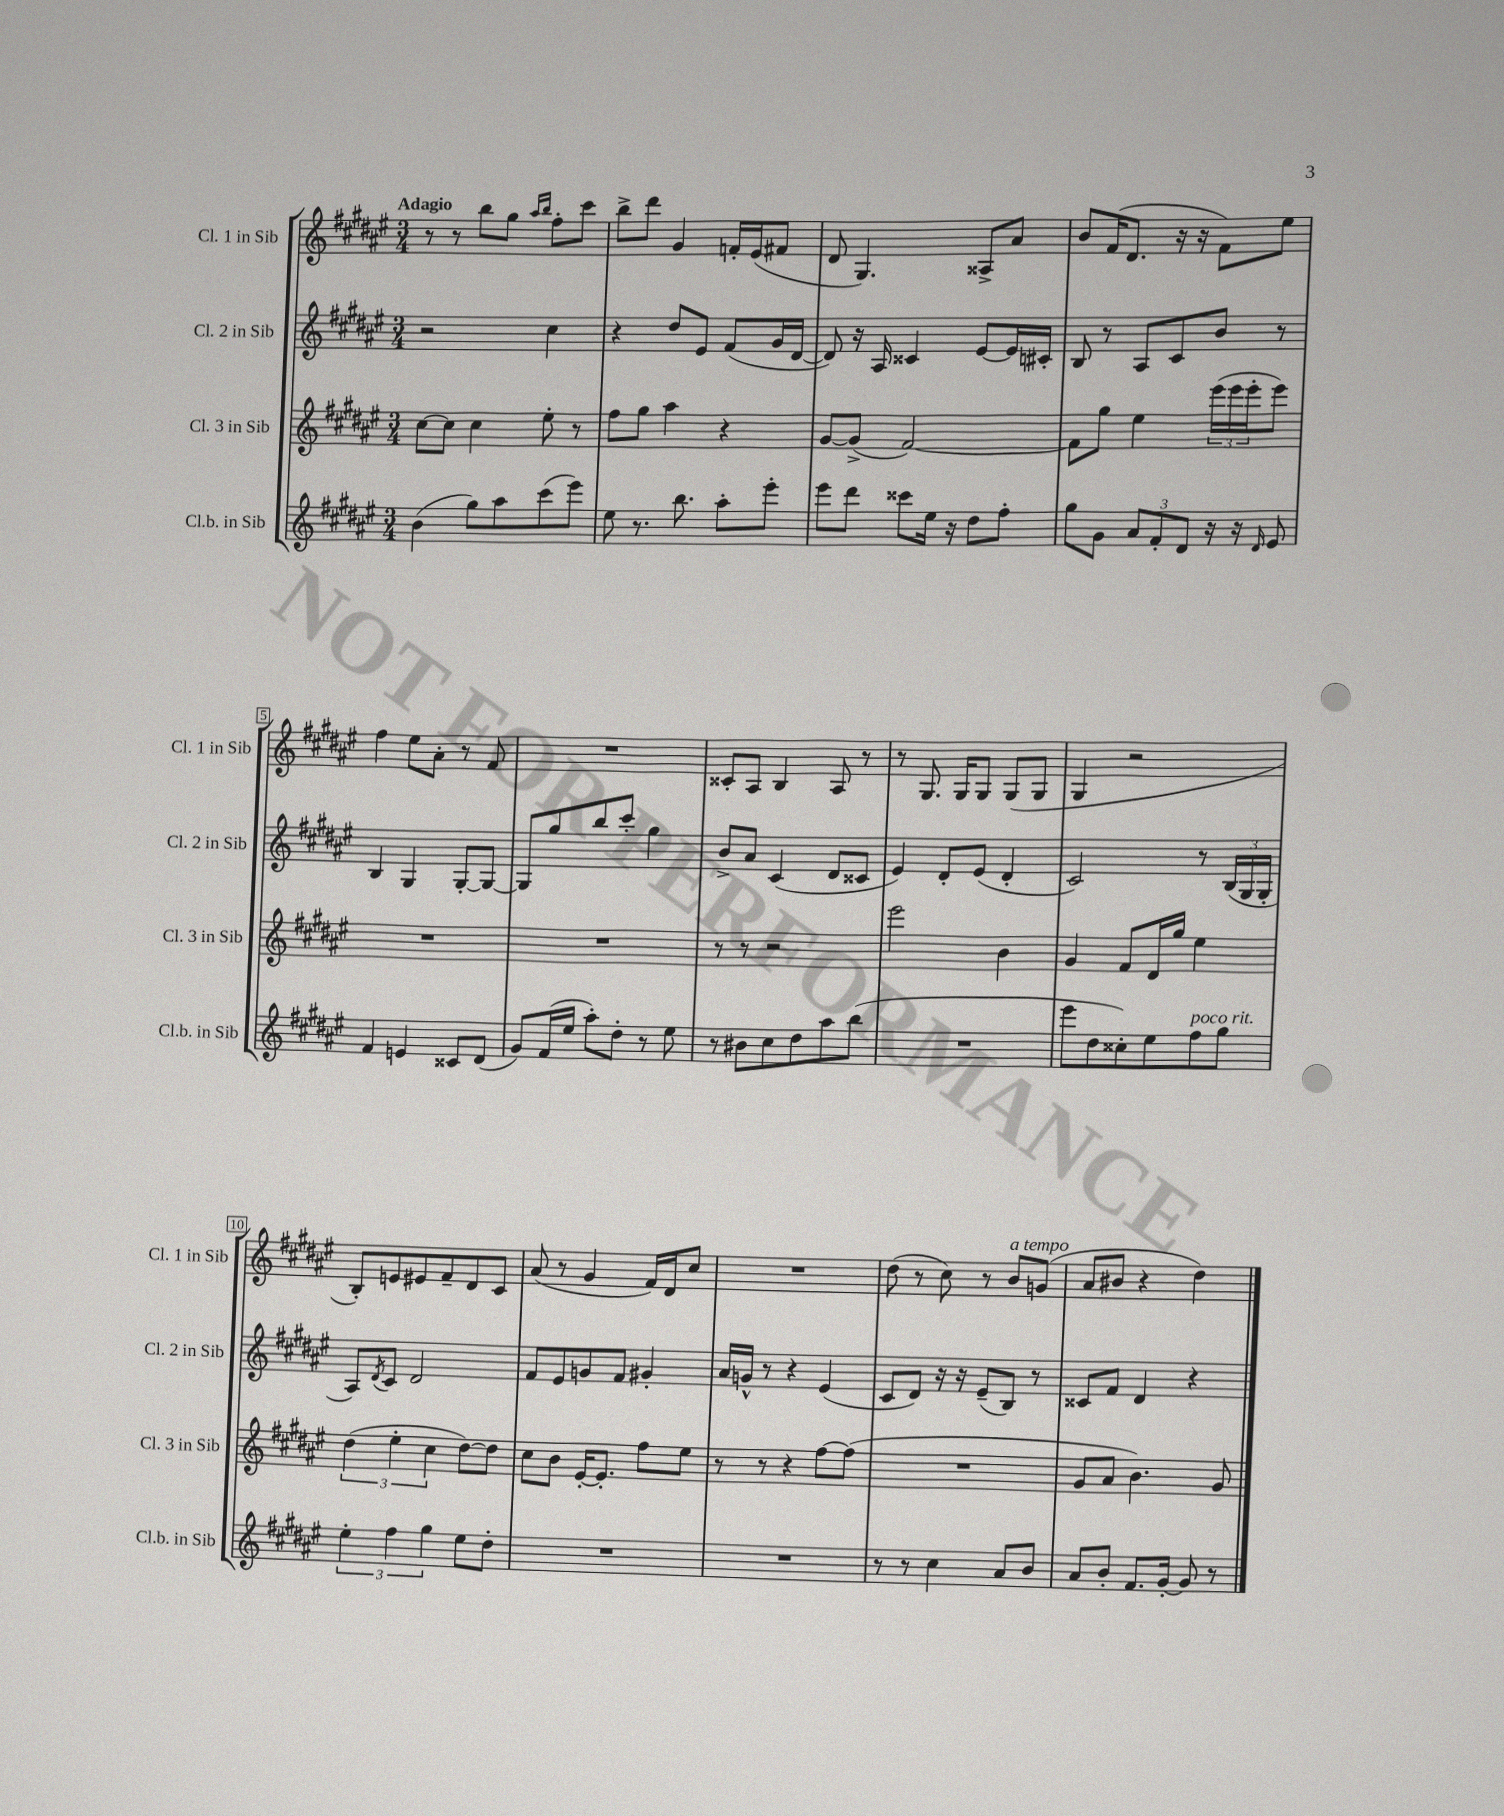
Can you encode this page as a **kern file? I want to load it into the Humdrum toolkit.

**kern	**kern	**kern	**kern
*staff4	*staff3	*staff2	*staff1
*clefG2	*clefG2	*clefG2	*clefG2
*k[f#c#g#d#a#e#]	*k[f#c#g#d#a#e#]	*k[f#c#g#d#a#e#]	*k[f#c#g#d#a#e#]
*M3/4	*M3/4	*M3/4	*M3/4
(4b	[8cc#	2r	8r
.	8cc#]	.	8r
8gg#)	4cc#	.	8bb
8aa#	.	.	8gg#
.	.	.	16qqaa#
.	.	.	16qqbb
(8ccc#	8ee#'	4cc#	8ff#'
8eee#)	8r	.	8ccc#
=	=	=	=
8ee#	8ff#	4r	8bb^
8.r	8gg#	.	8ddd#
.	4aa#	8dd#	4g#
8.bb	.	.	.
.	.	8e#	.
8aa#'	4r	(8f#	16f'
.	.	.	(16e#
8eee#'	.	16g#	8f#
.	.	[16d#	.
=	=	=	=
8eee#	[8g#	8d#])	8d#
8ddd#	(8g#^]	16r	4.G#)
.	.	16A#	.
8ccc##	[2f#)	4c##	.
16ee#	.	.	.
16r	.	.	.
8dd#	.	[8e#	8A##^
8ff#'	.	16e#]	8a#
.	.	16c#'	.
=	=	=	=
8gg#	8f#]	8B	8b
8g#	8gg#	8r	(16f#
.	.	.	8.d#
12a#	4ee#	8A#	.
12f#'	.	.	.
.	.	8c#	16r
12d#	.	.	.
.	.	.	16r
16r	(24eee#	8b	8f#)
.	24eee#	.	.
16r	.	.	.
.	24eee#'	.	.
16qqd#	.	.	.
8e#	8eee#)	8r	8ee#
=	=	=	=
4f#	2.r	4B	4ff#
4e	.	4G#	8ee#
.	.	.	8a#'
8c##	.	[8G#'	8r
(8d#	.	8G#_	8f#
=	=	=	=
8g#)	2.r	8G#]	2.r
(16f#	.	8gg#	.
16ee#	.	.	.
8aa#')	.	8bb	.
8dd#'	.	8ccc#'	.
8r	.	4gg#	.
8ee#	.	.	.
=	=	=	=
8r	8r	8b^	8c##'
8b#	8r	8a#	8A#
8cc#	2r	(4c#	4B
8dd#	.	.	.
8aa#	.	8d#	8A#
(8bb	.	8c##	8r
=	=	=	=
2.r	2eee#	4e#)	8r
.	.	.	8.G#
.	.	8d#'	.
.	.	.	16G#
.	.	(8e#	8G#
.	4b	4d#'	(8G#
.	.	.	8G#
=	=	=	=
8eee#	4g#	2c#)	4G#
8dd#	.	.	.
8cc##')	8f#	.	2r
8ee#	16d#	.	.
.	16gg#	.	.
8ff#	4ee#	8r	.
8gg#	.	(24B	.
.	.	24G#	.
.	.	24G#'	.
=	=	=	=
6ee#'	(6dd#	8A#)	8B')
.	.	8qd#	.
.	.	8c#	8e
6ff#	6ee#'	.	.
.	.	2d#	8e#
6gg#	6cc#	.	.
.	.	.	8f#~
8ee#	[8dd#)	.	8d#
8dd#'	8dd#]	.	8c#
=	=	=	=
2.r	8cc#	8f#	(8a#
.	8b	8e#	8r
.	[16e#'	8g	4g#
.	8.e#']	.	.
.	.	8f#	.
.	8ff#	4g#'	16f#)
.	.	.	16d#
.	8ee#	.	8cc#
=	=	=	=
2.r	8r	16a#	2.r
.	.	16g^^	.
.	8r	8r	.
.	4r	4r	.
.	[8ff#	(4e#	.
.	(8ff#]	.	.
=	=	=	=
8r	2.r	8c#	(8dd#
8r	.	8d#)	8r
4cc#	.	16r	8cc#)
.	.	16r	.
.	.	(8e#~	8r
8a#	.	8B)	8b
8b	.	8r	(8g
=	=	=	=
8a#	8g#	8c##	8a#
8b'	8a#	8f#	8b#
8.f#	4.b)	4d#	4r
[16g#'	.	.	.
8g#]	.	4r	4dd#)
8r	8g#	.	.
==	==	==	==
*-	*-	*-	*-
